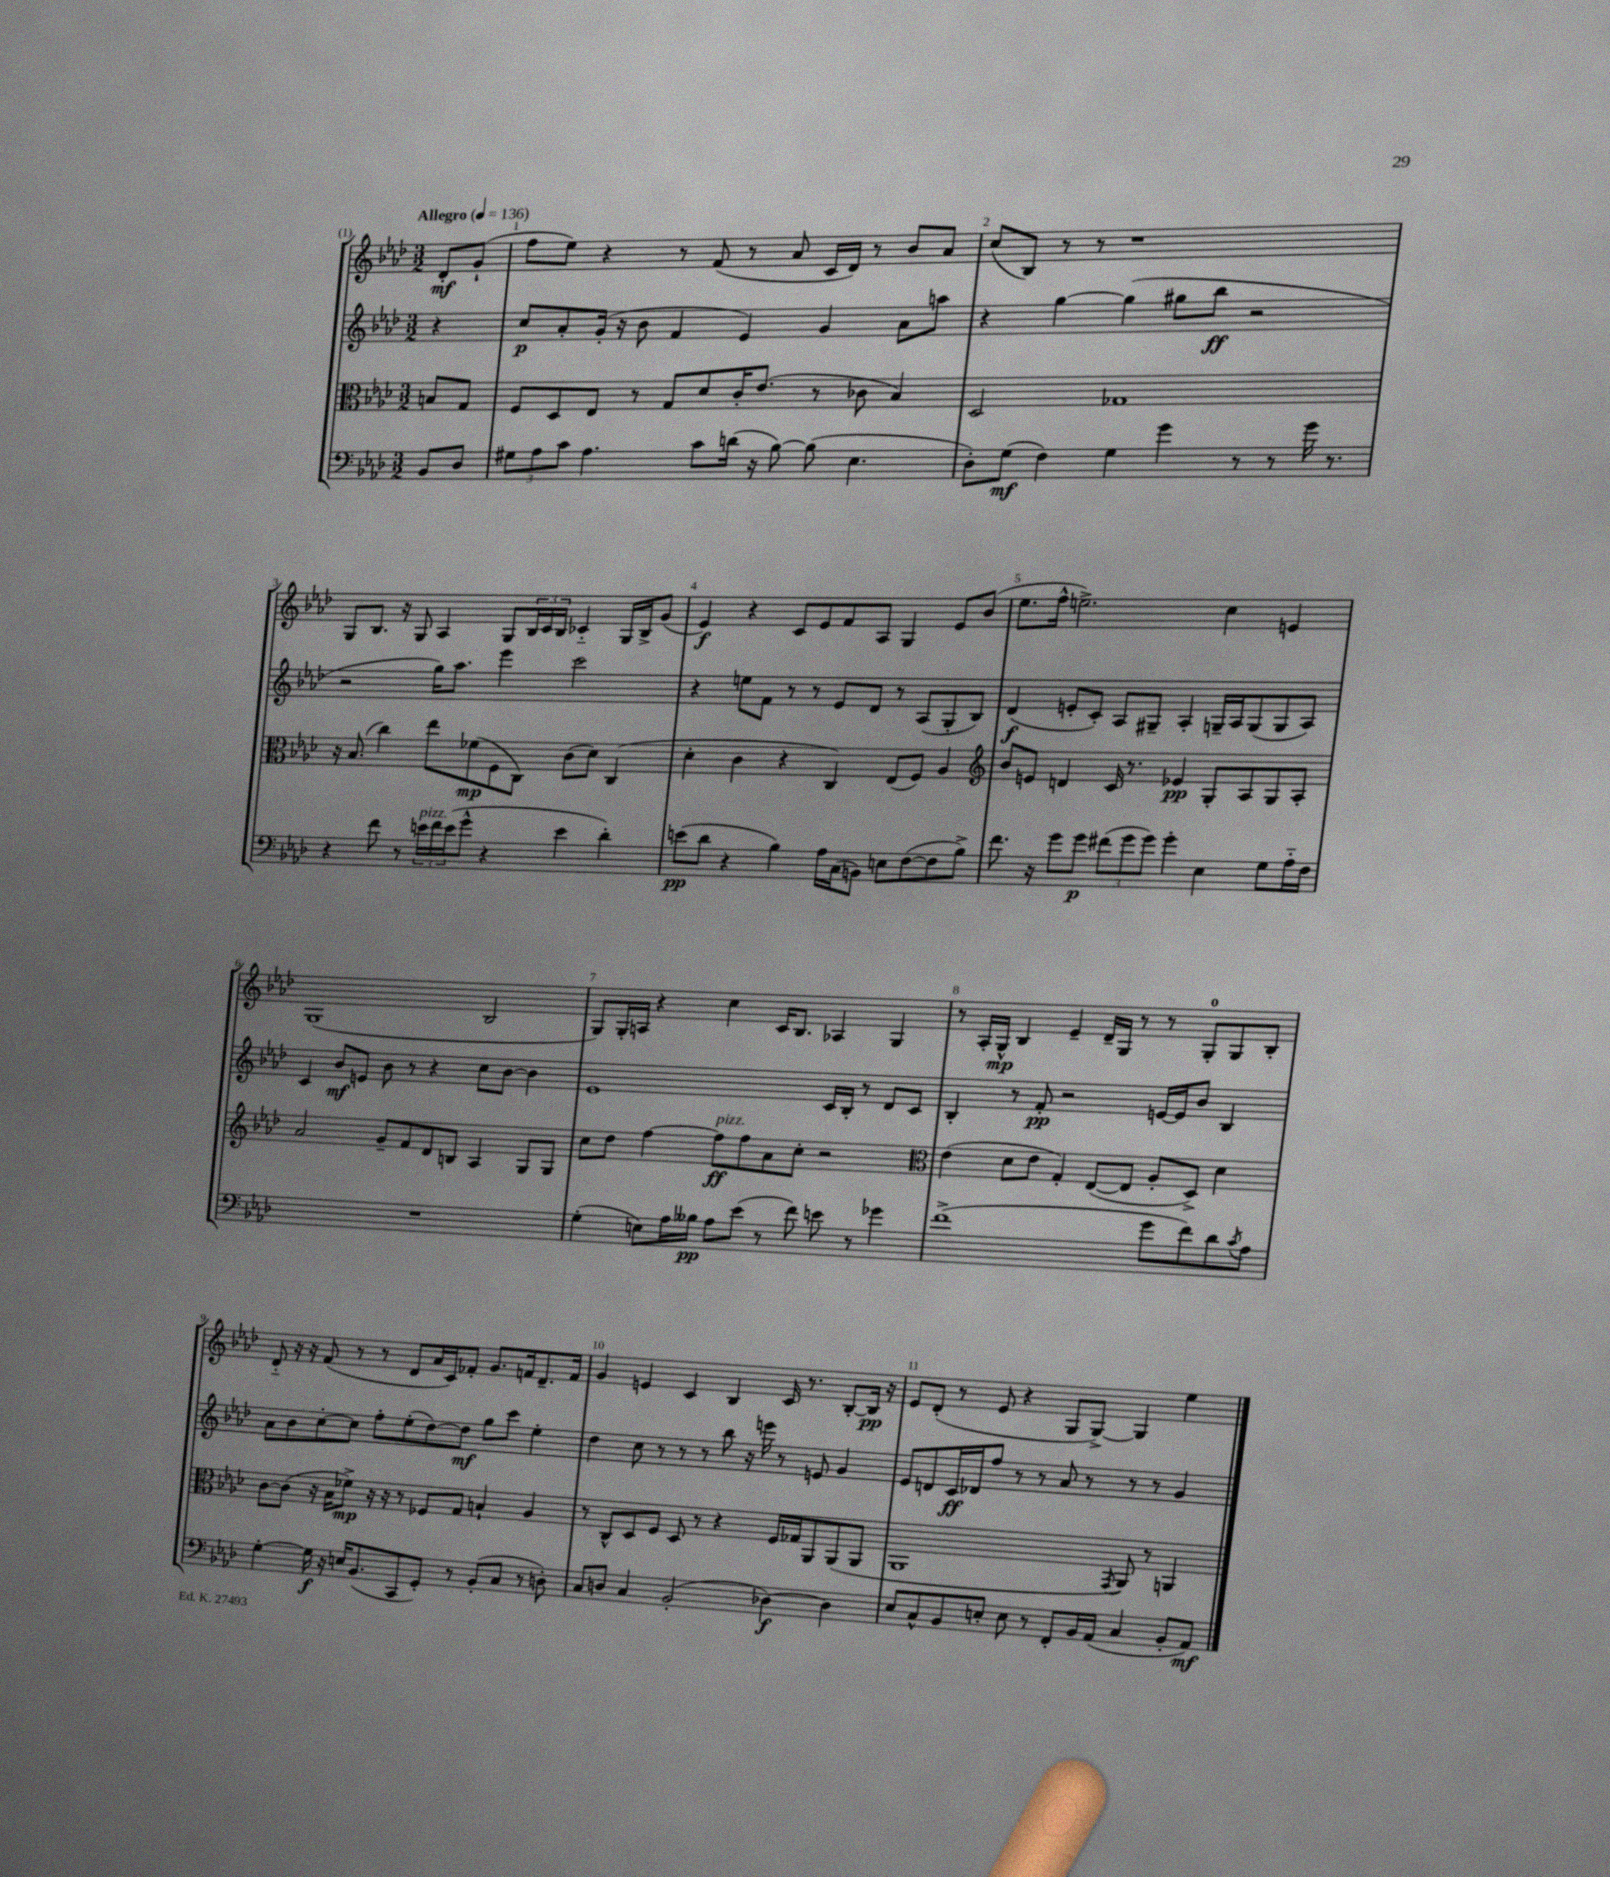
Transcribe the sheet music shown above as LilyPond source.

<<
\new StaffGroup <<
\new Staff = "s0" {
    \clef treble \key aes \major \numericTimeSignature \time 3/2 \partial 4 \tempo "Allegro" 4 = 136
    des'8-.\mf g'8-!( |
    f''8 ees''8) r4 r8 f'8( r8 aes'8 c'16 des'16) r8 bes'8 aes'8 |
    c''8( bes8) r8 r8 r1 |
    g8 bes8. r16 g8 aes4 g8 \tuplet 3/2 { bes16 c'16 bes16 } ces'4-_ g16 bes16-> g'8( |
    ees'4\f) r4 c'8 ees'8 f'8 aes8 g4 ees'8 bes'8( |
    ees''8. f''16-^ e''2.->) c''4 e'4 |
    g1( bes2 |
    g8) g16-. a16 r4 c''4 c'16 bes8. aes4 g4 |
    r8 aes16-. g16-^\mp bes4 ees'4-- des'16-- g16 r8 r8 g8-0-. g8 bes8-. |
    des'8-_ r16 r16 f'8( r8 r8 des'8 aes'16 c'16) fes'8-. g'8. f'16 des'8.-- f'16 |
    g'4 e'4 c'4 bes4 c'16 r8. bes8~-. bes16\pp r16 |
    ees'8 des'8-.( r8 ees'8 r4 g8 g8~->) g4 ees''4 \bar "|." |
}
\new Staff = "s1" {
    \clef treble \key aes \major \numericTimeSignature \time 3/2 \partial 4
    r4 |
    c''8\p aes'8-. g'16-.( r16 bes'8 f'4 ees'4) g'4 aes'8 a''8 |
    r4 g''4~ g''4( gis''8 bes''8\ff r2 |
    r2 g''16) aes''8. ees'''4 c'''2 |
    r4 e''8 f'8 r8 r8 ees'8 des'8 r8 aes8( g8-. bes8) |
    des'4\f( e'8-. c'8-.) aes8 gis8-- aes4-. g16-- aes16 g8( g8 aes8) |
    c'4 bes'8\mf e'8 bes'8 r8 r4 c''8 bes'8~ bes'4 |
    ees'1 c'16 bes16-. r8 des'8 c'8 |
    bes4-. r8 f'8-.\pp r2 e'16~ e'16 bes'8 bes4 |
    aes'8 bes'8 c''8~-. c''8 f''8-. ees''8-.( des''8~) des''8\mf g''8 c'''8 ees''4-. |
    des''4 c''8 r8 r8 r8 bes''8 r16 e'''16 r8 e'8 g'4 |
    ees'8 d'8 c'16\ff des'16 f''8 r8 r8 aes'8 r8 r8 r8 g'4 \bar "|." |
}
\new Staff = "s2" {
    \clef alto \key aes \major \numericTimeSignature \time 3/2 \partial 4
    b8 g8 |
    f8 des8 ees8 r8 g8 des'8 c'16-. ees'8.( r8 ces'8 bes4) |
    des2 ges1 |
    r16 bes8.( c''4) ees''8 fes'8\mp( f8 c8) c'8( des'8) c4( |
    des'4-. c'4 r4 c4) ees8( f8) aes4 |
    \clef treble bes'8 e'8 d'4 c'16 r8. ees'4\pp g8-. aes8 g8 aes8-. |
    aes'2 g'8-- f'8 des'8 b8 aes4 g8 g8 |
    c''8 des''8 f''4~ f''8\ff^\markup { \italic "pizz." } f''8 aes'8 c''8-. r2 |
    \clef alto ees'4( des'8 ees'8 g4-.) ees8~( ees8 aes8-. des8->) des'4 |
    c'8~ c'8( r16 bes16 fes'8->\mp) r16 r16 r8 fes8 g8 b4-! aes4 |
    r8 c8-^ des8 f8 des8 r8 r4 f16 ges16 aes,8 aes,8( aes,8 |
    aes,1 \acciaccatura { g,8 } aes,8) r8 a,4 \bar "|." |
}
\new Staff = "s3" {
    \clef bass \key aes \major \numericTimeSignature \time 3/2 \partial 4
    bes,8 des8 |
    \tuplet 3/2 { gis8 aes8 c'8 } aes4. c'8 d'16( r16 bes8~) bes8( ees4. |
    des8-.) g8\mf( f4) g4 g'4 r8 r8 g'16 r8. |
    r4 f'8 r8 \tuplet 3/2 { e'16^\markup { \italic "pizz." } f'16 e'16( } g'8-^ r4 e'4 des'4-.) |
    e'8\pp( des'8 r4 bes4) aes16 c16( b,8) e8 f8~( f8 bes8->) |
    f'8. r16 g'8 g'8\p \tuplet 3/2 { fis'8( g'8 g'8) } g'4-. ees4 g8 aes16-_ f16 |
    R1. |
    g4-.( e8) aes16 beses16\pp aes8 ees'8( r8 f'8) e'8 r8 ges'4 |
    f'1->( g'8 f'8) des'8 \acciaccatura { c'8 } aes8 |
    g4~-. g16\f r16 e16 bes,8.( c,8 g,8-.) r8 bes,8-.( c8 r8 d8-.) |
    c8 d8 c4 bes,2-.( des4~\f) des4 |
    ees8 c8-^ bes,8 e8-. e8 r8 f,8-. bes,16 aes,16( c4 bes,8-. aes,8\mf) \bar "|." |
}
>>
>>
\layout { \context { \Score \override BarNumber.break-visibility = ##(#f #t #t) barNumberVisibility = #all-bar-numbers-visible } }
